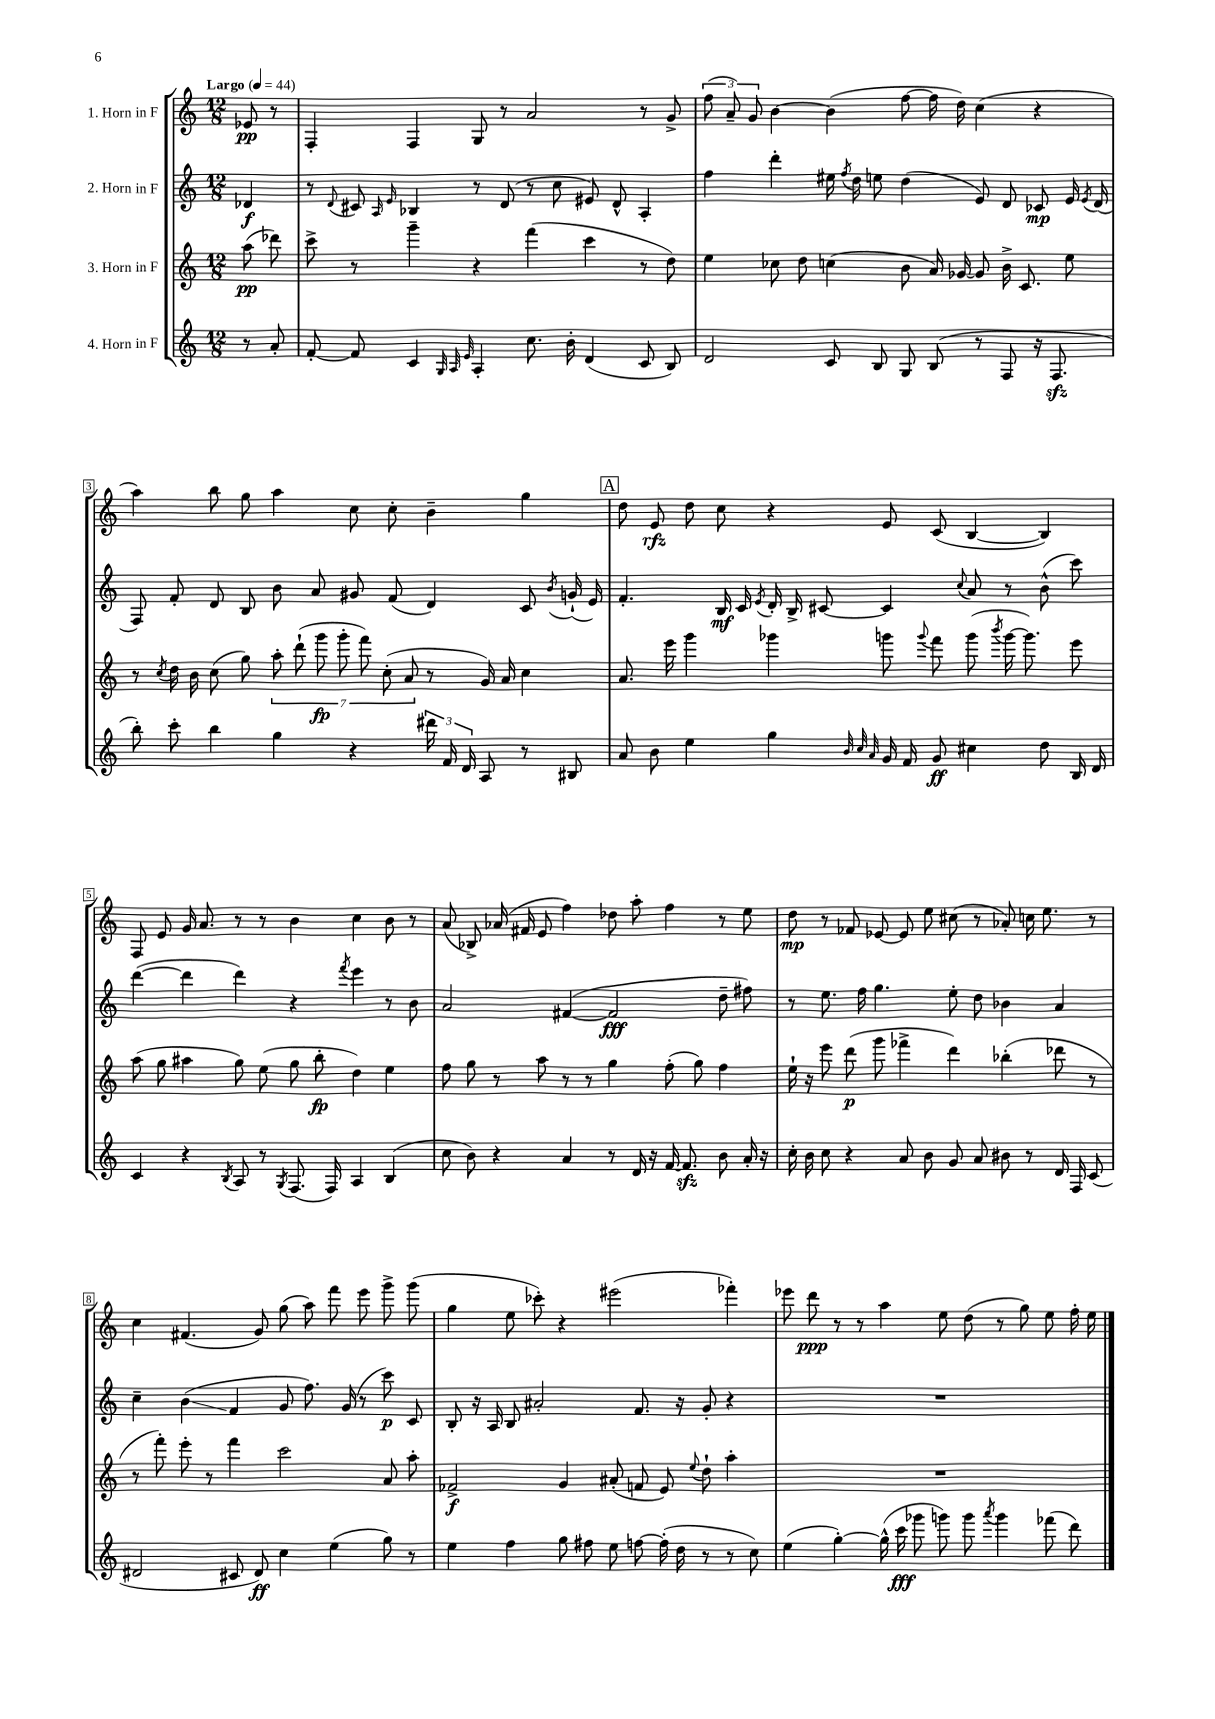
<<
\new StaffGroup <<
\new Staff = "s0" \with { instrumentName = "1. Horn in F" } {
    \clef treble \key c \major \numericTimeSignature \time 12/8 \partial 4 \tempo "Largo" 4 = 44
    \autoBeamOff ees'8\pp r8 |
    f4-. f4 g8 r8 a'2 r8 g'8-> |
    \tuplet 3/2 { f''8( a'8--) g'8 } b'4~ b'4( f''8~ f''16 d''16) c''4( r4 |
    a''4) b''8 g''8 a''4 c''8 c''8-. b'4-- g''4 |
    \mark \markup { \box "A" } d''8 e'8\rfz d''8 c''8 r4 e'8 c'8( b4~ b4) |
    f8 e'8 g'16 a'8. r8 r8 b'4 c''4 b'8 r8 |
    a'8( bes8->) aes'16( fis'16 e'8 f''4) des''8 a''8-. f''4 r8 e''8 |
    d''8\mp r8 fes'8 ees'8~ ees'8 e''8 cis''8( r8 aes'8-.) c''16 e''8. r8 |
    c''4 fis'4.( g'8) g''8( a''8) f'''8 e'''8 g'''8-> g'''8( |
    g''4 e''8 ces'''8-.) r4 eis'''2( fes'''4-.) |
    ees'''8 d'''8\ppp r8 r8 a''4 e''8 d''8( r8 g''8) e''8 f''16-. e''16 \bar "|." |
}
\new Staff = "s1" \with { instrumentName = "2. Horn in F" } {
    \clef treble \key c \major \numericTimeSignature \time 12/8 \partial 4
    \autoBeamOff des'4\f |
    r8 \appoggiatura { d'8 } cis'8 \grace { a16 e'16 } bes4 r8 d'8( r8 c''8 eis'8) d'8-^ a4-. |
    f''4 d'''4-. eis''16 \acciaccatura { f''8 } d''16 e''8 d''4( e'8) d'8 ces'8\mp e'16 \acciaccatura { e'8 } d'16( |
    f8) f'8-. d'8 b8 b'8 a'8 gis'8 f'8( d'4) c'8 \acciaccatura { b'8 } g'16-!( e'16) |
    \mark \markup { \box "A" } f'4.-. b16\mf c'16 \acciaccatura { e'8 } d'16-. b16-> cis'8~ cis'4 \appoggiatura { c''8 } a'8 r8 b'8-^( c'''8) |
    d'''4~( d'''4 d'''4) r4 \acciaccatura { f'''8 } e'''4 r8 b'8 |
    a'2 fis'4~( fis'2\fff d''8-- fis''8) |
    r8 e''8. f''16 g''4. e''8-. d''8 bes'4 a'4 |
    c''4-- b'4\glissando( f'4 g'8 f''8.) g'16( r8 c'''8\p) c'8 |
    b8-. r16 a16 b8 ais'2-. f'8. r16 g'8-. r4 |
    R1. \bar "|." |
}
\new Staff = "s2" \with { instrumentName = "3. Horn in F" } {
    \clef treble \key c \major \numericTimeSignature \time 12/8 \partial 4
    \autoBeamOff a''8\pp( des'''8) |
    c'''8-> r8 g'''4-- r4 f'''4( c'''4 r8 d''8) |
    e''4 ces''8 d''8 c''4( b'8 a'16) ges'16~ ges'8 b'16-> c'8. e''8 |
    r8 \acciaccatura { c''8 } d''16 b'16 c''8( g''8) \tuplet 7/4 { a''8-. d'''8-!( g'''8\fp g'''8-. f'''8) c''8-.( a'8 } r8 g'16) a'16 c''4 |
    \mark \markup { \box "A" } a'8. e'''16 g'''4 ges'''4 g'''8 \appoggiatura { g'''8 } f'''8 g'''8( \acciaccatura { b'''8 } g'''16~ g'''8.) e'''8 |
    a''8( g''8 ais''4 g''8) e''8( g''8 b''8-.\fp d''4) e''4 |
    f''8 g''8 r8 a''8 r8 r8 g''4 f''8-.( g''8) f''4 |
    e''16-! r16 e'''8 d'''8\p( g'''8 fes'''4-> d'''4) bes''4-.( des'''8 r8 |
    r8 f'''8-.) e'''8-. r8 f'''4 c'''2 a'8 a''8-. |
    fes'2->\f g'4 ais'8-.( f'8 e'8) \appoggiatura { e''8 } d''8-! a''4-. |
    R1. \bar "|." |
}
\new Staff = "s3" \with { instrumentName = "4. Horn in F" } {
    \clef treble \key c \major \numericTimeSignature \time 12/8 \partial 4
    \autoBeamOff r8 a'8-. |
    f'8~-. f'8 c'4 \grace { g32 a32 e'32 } a4-. c''8. b'16-. d'4( c'8 b8) |
    d'2 c'8 b8 g8 b8( r8 f8 r16 f8.\sfz |
    b''8-.) c'''8-. b''4 g''4 r4 \tuplet 3/2 { dis'''16 f'16 d'16 } a8 r8 bis8 |
    \mark \markup { \box "A" } a'8 b'8 e''4 g''4 \grace { b'32 c''32 a'32 } g'16 f'16 g'8\ff cis''4 d''8 b16 d'16 |
    c'4 r4 \acciaccatura { b8 } a8 r8 \acciaccatura { g8 } f8.( f16) a4 b4( |
    c''8 b'8) r4 a'4 r8 d'16 r16 f'16~ f'8.\sfz b'8 a'16-. r16 |
    c''16-. b'16 c''8 r4 a'8 b'8 g'8 a'8 bis'8 r8 d'16 f16 c'8( |
    dis'2 cis'8 dis'8\ff) c''4 e''4( g''8) r8 |
    e''4 f''4 g''8 fis''8 e''8 f''8~ f''16-.( d''16 r8 r8 c''8) |
    e''4( g''4~-.) g''16-^( c'''16\fff ges'''8 g'''8) g'''8 \acciaccatura { a'''8 } g'''4 fes'''8( d'''8) \bar "|." |
}
>>
>>
\layout { \context { \Score \override BarNumber.stencil = #(make-stencil-boxer 0.1 0.3 ly:text-interface::print) } }
